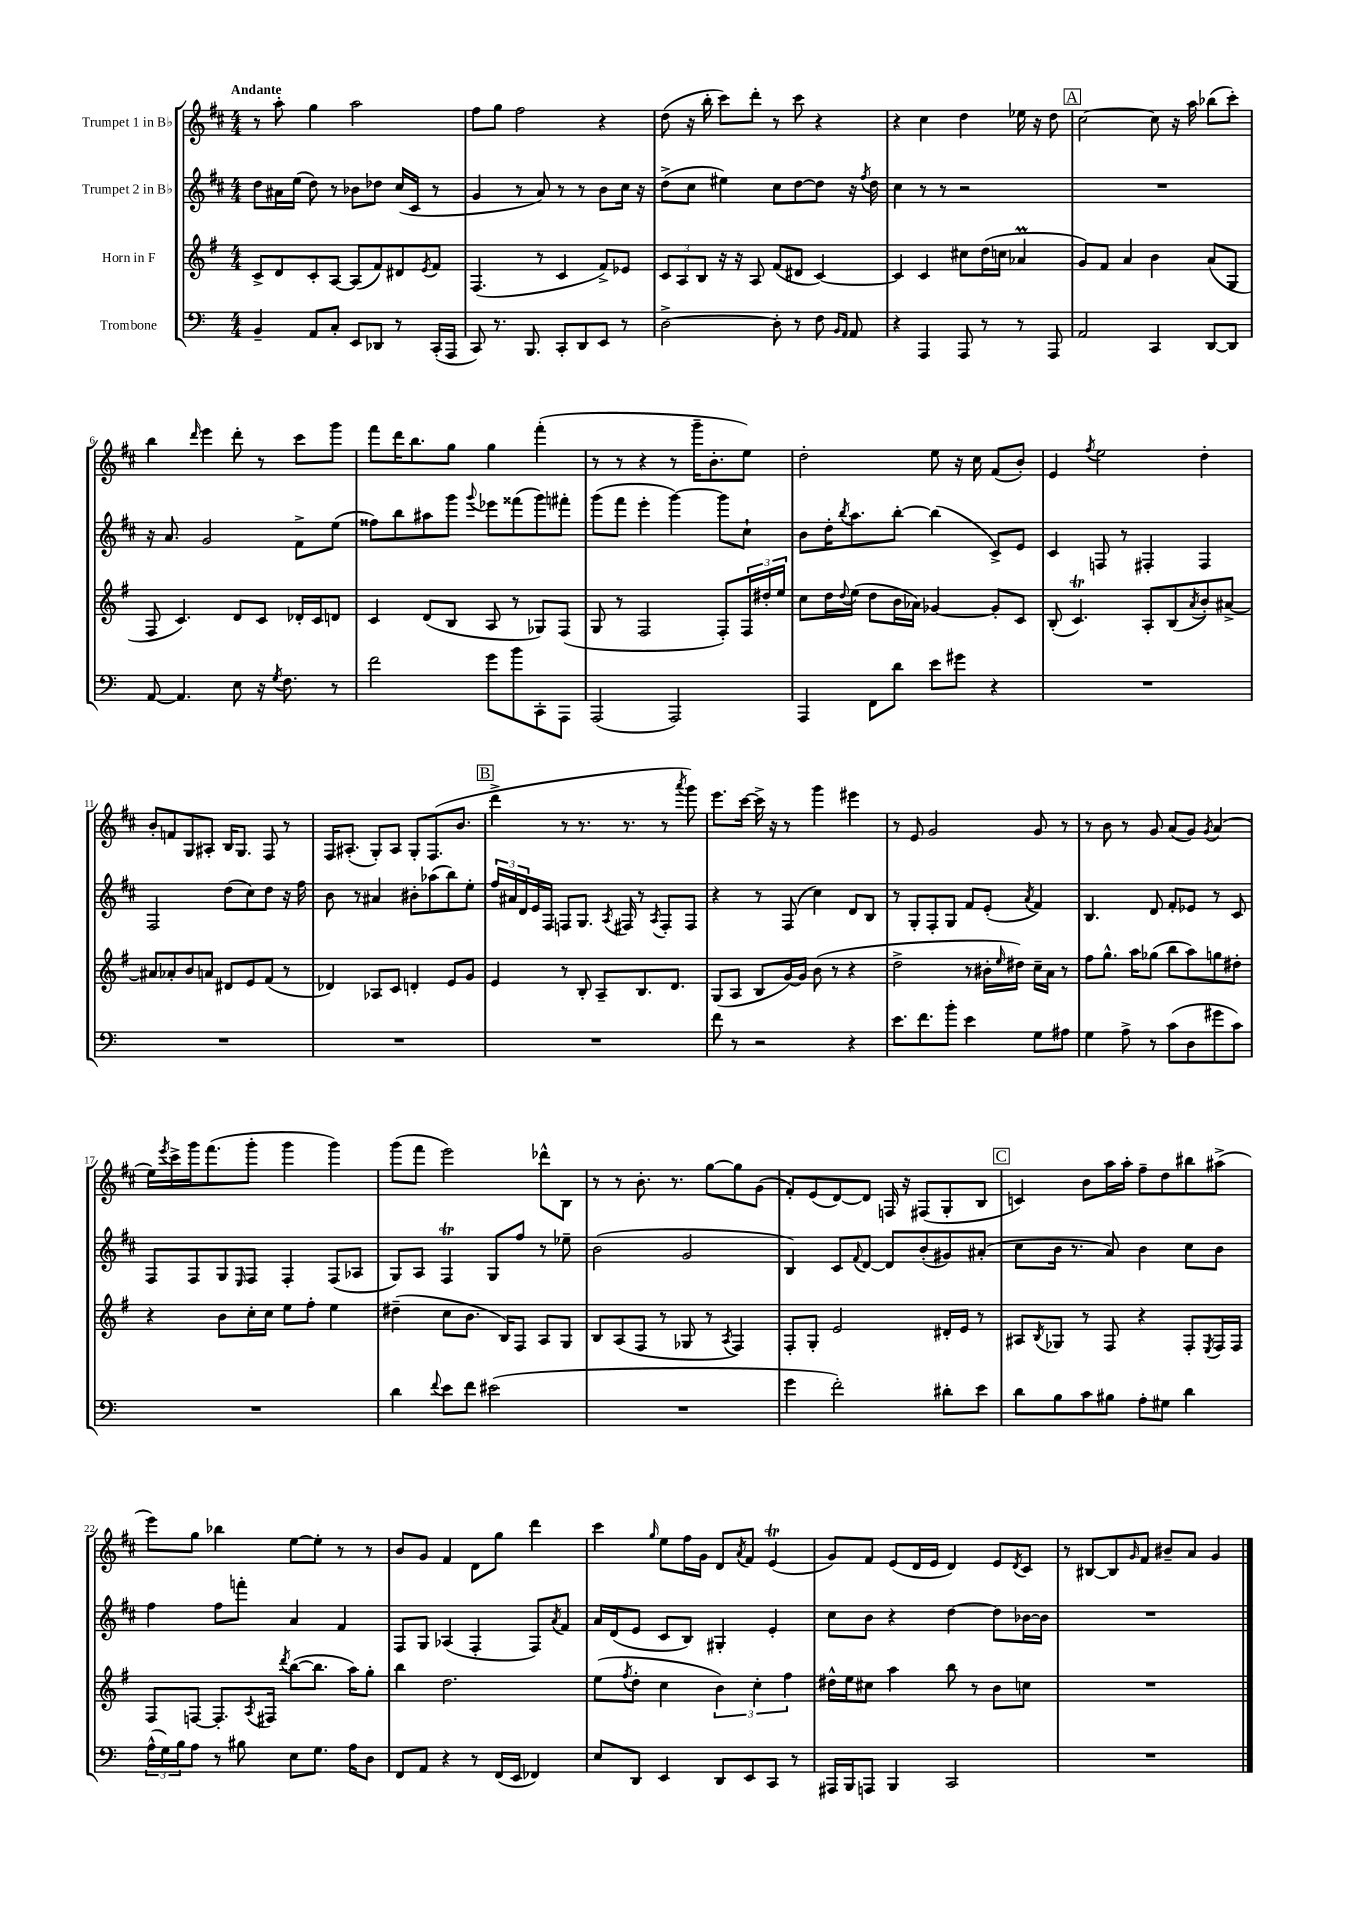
<<
\new StaffGroup <<
\new Staff = "s0" \with { instrumentName = "Trumpet 1 in Bb" } {
    \clef treble \key d \major \numericTimeSignature \time 4/4 \tempo "Andante"
    r8 a''8-. g''4 a''2 |
    fis''8 g''8 fis''2 r4 |
    d''8( r16 b''16-. cis'''8) d'''8-. r8 cis'''8 r4 |
    r4 cis''4 d''4 ees''16 r16 d''8 |
    \mark \markup { \box "A" } cis''2~ cis''8 r16 a''16 bes''8( cis'''8-.) |
    b''4 \grace { d'''16 } e'''4 d'''8-. r8 cis'''8 g'''8 |
    fis'''8 d'''16 b''8. g''8 g''4 fis'''4-.( |
    r8 r8 r4 r8 g'''16-- b'8.-. e''8) |
    d''2-. e''8 r16 cis''16 fis'8( b'8-.) |
    e'4 \acciaccatura { fis''8 } e''2 d''4-. |
    b'8-. f'8 g8 ais8-. b16 g8. fis8 r8 |
    fis16 ais8.-.( g8-.) ais8 g8-. fis8.( b'8. |
    \mark \markup { \box "B" } d'''4-> r8 r8. r8. r8 \acciaccatura { a'''8 } g'''8) |
    e'''8. cis'''16~ cis'''16-> r16 r8 g'''4 eis'''4 |
    r8 e'8 g'2 g'8 r8 |
    r8 b'8 r8 g'8 a'8( g'8) \acciaccatura { g'8 } a'4( |
    e''16) \acciaccatura { e'''8 } cis'''16-> g'''16 fis'''8.( g'''8-. g'''4 g'''4) |
    g'''8( fis'''8 e'''2) des'''8-^ b8 |
    r8 r8 b'8.-. r8. g''8~ g''8 g'8( |
    fis'8-.) e'8( d'8~) d'8 f16 r16 fis8( g8-. b8 |
    \mark \markup { \box "C" } c'4) b'8 a''16 a''16-. fis''8-- d''8 bis''8 ais''8->( |
    e'''8) g''8 bes''4 e''8~ e''8-. r8 r8 |
    b'8 g'8 fis'4 d'8 g''8 d'''4 |
    cis'''4 \grace { g''16 } e''8 fis''16 g'16 d'8 \acciaccatura { a'8 } fis'8 e'4\trill( |
    g'8) fis'8 e'8( d'16 e'16 d'4) e'8 \acciaccatura { d'8 } cis'8 |
    r8 bis8~ bis8 \grace { g'16 } fis'8 bis'8-- a'8 g'4 \bar "|." |
}
\new Staff = "s1" \with { instrumentName = "Trumpet 2 in Bb" } {
    \clef treble \key d \major \numericTimeSignature \time 4/4
    d''8 ais'16 e''16( d''8) r8 bes'8 des''8 cis''16( cis'16 r8 |
    g'4 r8 a'8) r8 r8 b'8 cis''16 r16 |
    d''8->( cis''8 eis''4) cis''8 d''8~ d''8 r16 \acciaccatura { fis''8 } d''16 |
    cis''4 r8 r8 r2 |
    \mark \markup { \box "A" } R1 |
    r16 a'8. g'2 fis'8-> e''8( |
    fisis''8) b''8 ais''8 g'''8 \appoggiatura { g'''8 } ees'''8 fisis'''8( g'''8) fis'''8-. |
    g'''8( fis'''8 e'''4-. g'''4~) g'''8 cis''8-! |
    b'8 d''16-. \acciaccatura { b''8 } a''8. b''8~-. b''4( cis'8->) e'8 |
    cis'4 f8 r8 fis4-. fis4 |
    fis2 d''8( cis''8) d''8 r16 fis''16 |
    b'8 r8 ais'4 bis'8-. aes''8( b''8) e''8-. |
    \mark \markup { \box "B" } \tuplet 3/2 { fis''16 ais'16 d'16 } e'16 fis16 f8 g8. \acciaccatura { a8 } fis16 r8 \acciaccatura { a8 } fis8-. fis8 |
    r4 r8 fis8( cis''4) d'8 b8 |
    r8 g8-. fis8-. g8 fis'8 e'8-.( \acciaccatura { a'8 } fis'4) |
    b4. d'8 fis'8-. ees'8 r8 cis'8 |
    fis8 fis8 g8 \grace { e16 } fis8 fis4-. fis8( aes8 |
    g8) a8 fis4\trill g8 fis''8 r8 ees''8-- |
    b'2( g'2 |
    b4) cis'8 \appoggiatura { fis'8 } d'8~ d'8 b'8-.( gis'8) ais'8-.( |
    \mark \markup { \box "C" } cis''8 b'16 r8. a'8) b'4 cis''8 b'8 |
    fis''4 fis''8 f'''8-. a'4 fis'4 |
    fis8 g8 aes4( fis4-. fis8) \acciaccatura { a'8 } fis'8 |
    a'16 d'16( e'8 cis'8 b8) gis4-. e'4-. |
    cis''8 b'8 r4 d''4~ d''8 bes'16~ bes'16 |
    R1 \bar "|." |
}
\new Staff = "s2" \with { instrumentName = "Horn in F" } {
    \clef treble \key g \major \numericTimeSignature \time 4/4
    c'8-> d'8 c'8-. a8~ a8( fis'8) dis'8 \acciaccatura { e'8 } fis'8 |
    fis4.( r8 c'4 fis'8->) ees'8 |
    \tuplet 3/2 { c'8 a8 b8 } r16 r16 a8 fis'8( dis'8 c'4~) |
    c'4 c'4 cis''8 d''16( c''16 aes'4\prall |
    \mark \markup { \box "A" } g'8) fis'8 a'4 b'4 a'8( g8 |
    fis8 c'4.) d'8 c'8 des'16-. c'16 d'8 |
    c'4 d'8( b8 a8 r8 ges8) fis8( |
    g8 r8 fis2 fis8-.) \tuplet 3/2 { fis16 dis''16-. e''16 } |
    c''8 d''16 \appoggiatura { d''8 } e''16( d''8 b'16 aes'16) ges'4~ ges'8-. c'8 |
    b8-.( c'4.\trill) a8-. b8( \acciaccatura { a'8 } b'8-.) ais'8~-> |
    ais'8 aes'8-. b'8 a'8 dis'8 e'8 fis'8( r8 |
    des'4) aes8 c'8 d'4-. e'8 g'8 |
    \mark \markup { \box "B" } e'4 r8 b8-. a8-- b8. d'8. |
    g8( a8 b8 g'16~) g'16 b'8( r8 r4 |
    d''2-> r8 bis'16-. \grace { e''16 } dis''16) c''16-- a'16 r8 |
    fis''8 g''8.-^ a''16 ges''8( b''8 a''8) g''8 dis''8-. |
    r4 b'8 c''16-. c''16 e''8 fis''8-. e''4 |
    dis''4--( c''8 b'8. b16) fis8 a8 g8 |
    b8 a8( fis8 r8 ges8 r8 \acciaccatura { a8 } fis4) |
    fis8-. g8-. e'2 dis'16-. e'16 r8 |
    \mark \markup { \box "C" } ais8 \acciaccatura { b8 } ges8 r8 fis8 r4 fis8-. \acciaccatura { e8 } fis16 fis16 |
    fis8 f8~ f8.-. \acciaccatura { a8 } fis16 \acciaccatura { d'''8 } b''8~( b''8. a''16) g''8-. |
    b''4 d''2. |
    e''8( \acciaccatura { fis''8 } d''8-. c''4 \tuplet 3/2 { b'4) c''4-. fis''4 } |
    dis''16-^ e''16 cis''8 a''4 b''8 r8 b'8 c''8 |
    R1 \bar "|." |
}
\new Staff = "s3" \with { instrumentName = "Trombone" } {
    \clef bass \key c \major \numericTimeSignature \time 4/4
    b,4-- a,8 c8-. e,8 des,8 r8 c,16-.( a,,16 |
    c,8) r8. b,,8. c,8-. d,8 e,8 r8 |
    d2~-> d8-. r8 f8 \grace { b,16 a,16 } a,8 |
    r4 a,,4 a,,8 r8 r8 a,,8 |
    \mark \markup { \box "A" } a,2 c,4 d,8~ d,8 |
    a,8~ a,4. e8 r16 \acciaccatura { g8 } f8. r8 |
    f'2 g'8 b'8 c,8-. a,,8 |
    a,,2( a,,2) |
    a,,4 f,8 d'8 e'8 gis'8 r4 |
    R1 |
    R1 |
    R1 |
    \mark \markup { \box "B" } R1 |
    f'8 r8 r2 r4 |
    e'8. f'8. b'8-. e'4 g8 ais8 |
    g4 a8-> r8 c'8( d8 gis'8 c'8) |
    R1 |
    d'4 \appoggiatura { f'8 } e'8 f'8 eis'2( |
    R1 |
    g'4 f'2-.) dis'8-. e'8 |
    \mark \markup { \box "C" } d'8 b8 c'8 bis8 a8-. gis8 d'4 |
    \tuplet 3/2 { a16-^( g16) b16 } a8 r8 bis8 e8 g8. a16 d8 |
    f,8 a,8 r4 r8 f,16( e,16 fes,4) |
    e8 d,8 e,4 d,8 e,8 c,8 r8 |
    ais,,16 b,,16 a,,8 b,,4 c,2 |
    R1 \bar "|." |
}
>>
>>
